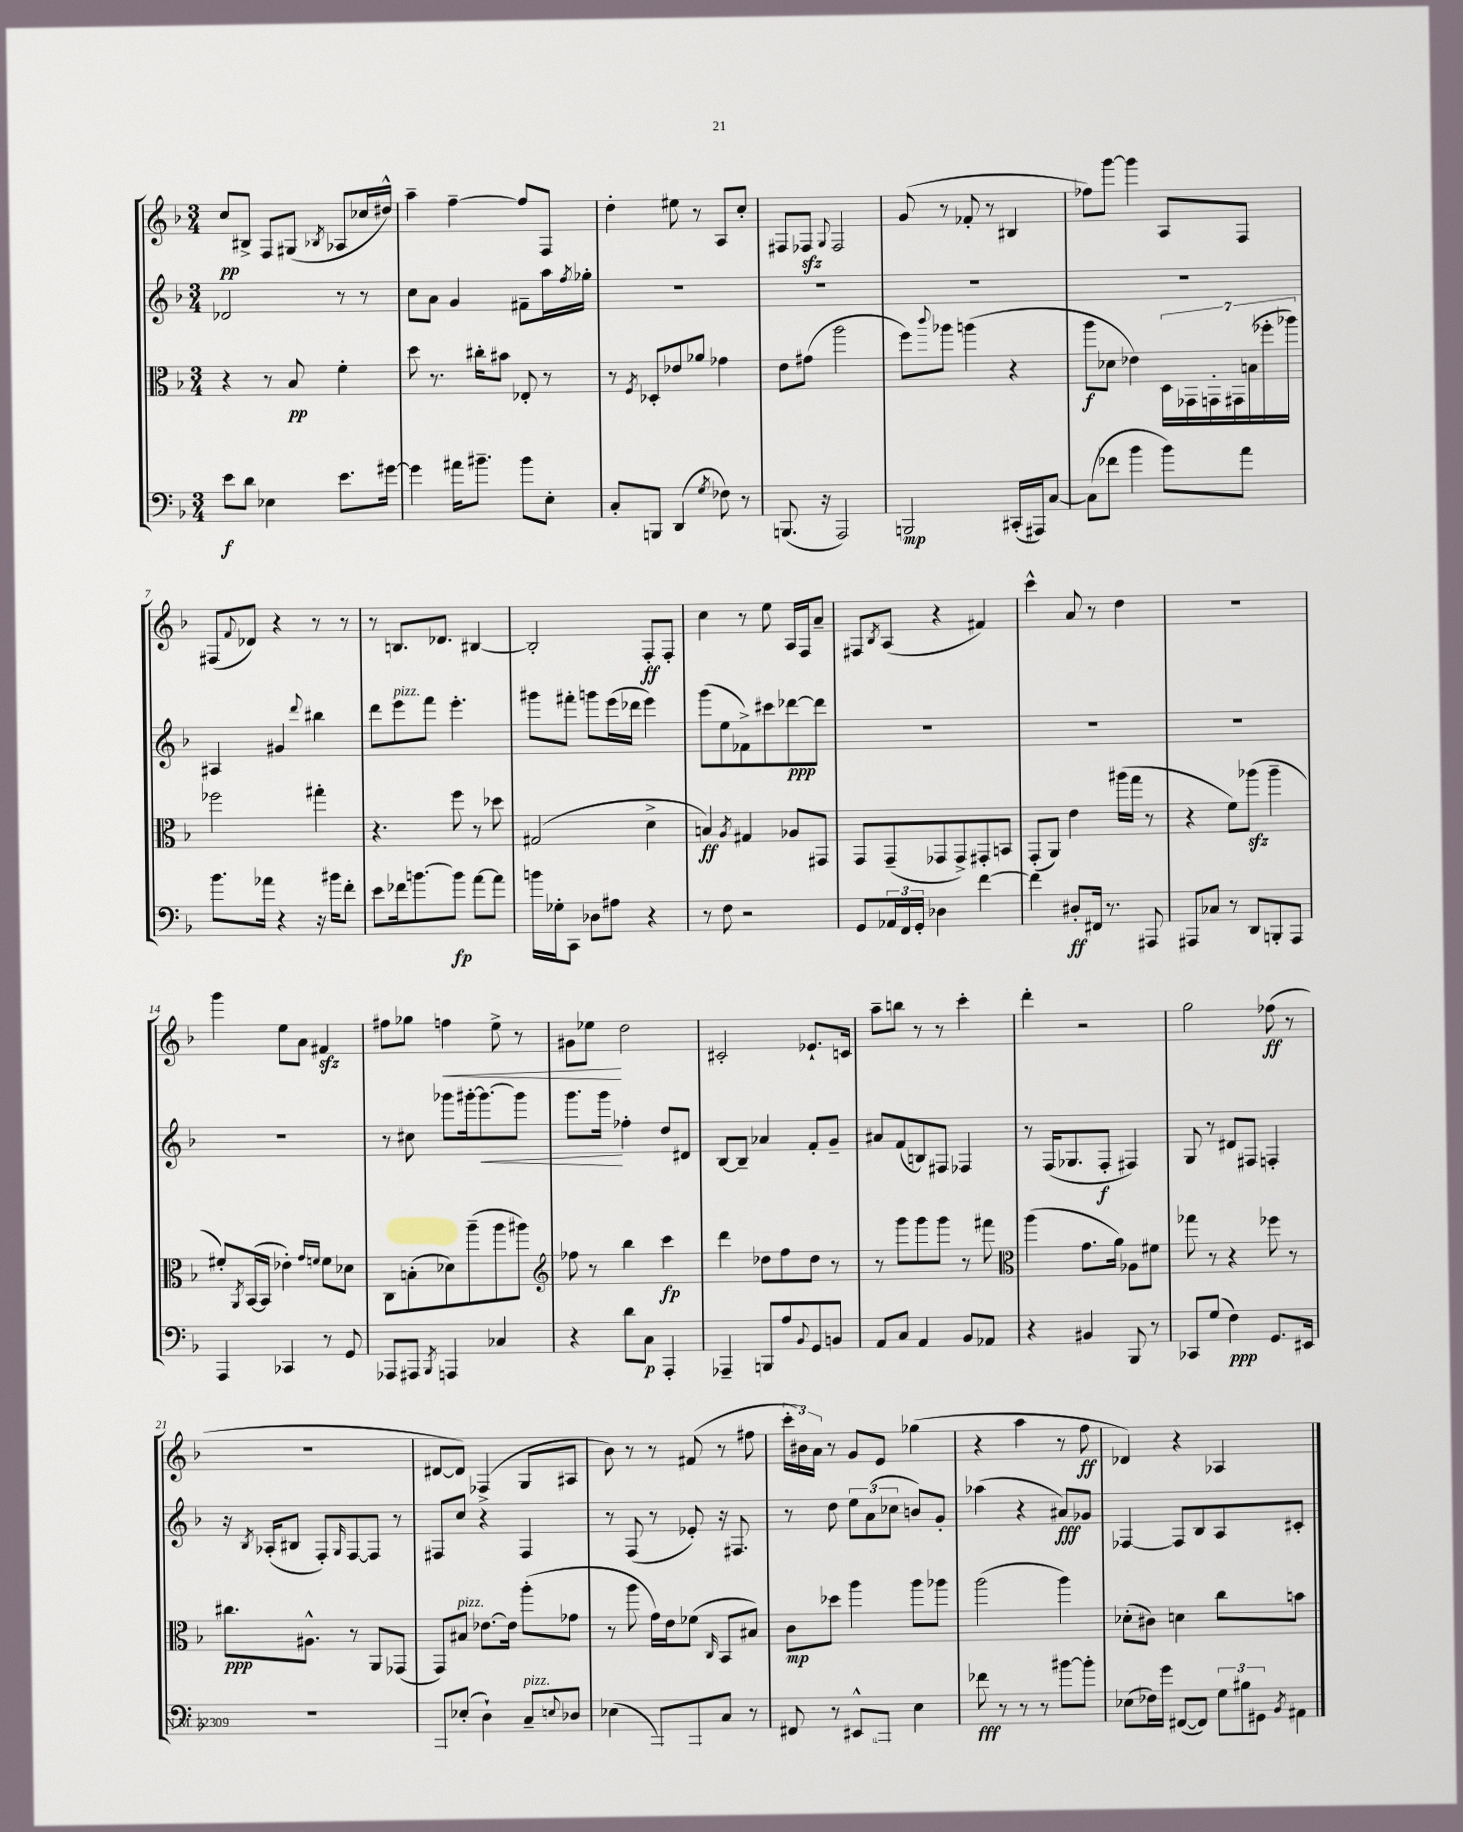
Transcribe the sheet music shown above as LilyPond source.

<<
\new StaffGroup <<
\new Staff = "s0" {
    \clef treble \key f \major \numericTimeSignature \time 3/4
    c''8\pp bis8-> f8 gis8( \acciaccatura { bes8 } aes8 ces''16 dis''16-^) |
    a''4-- f''4~-- f''8 f8 |
    d''4-. eis''8 r8 a8 c''8-. |
    fis8 fes8\sfz \appoggiatura { g8 } fes2 |
    g'8( r8 fes'8-. r8 bis4 |
    fes''8) g'''8~ g'''4 a8 f8 |
    fis8( \appoggiatura { f'8 } des'8) r4 r8 r8 |
    r8 b8. des'8. bis4~ |
    bis2-. f8-.\ff f8-. |
    c''4 r8 e''8 a16 f16 a'8-- |
    fis8 \acciaccatura { bes8 } a8( r4 fis'4) |
    c'''4-^ a'8 r8 d''4 |
    R2. |
    g'''4 e''8 a'8 fis'4\sfz |
    fis''8 ges''8 f''4\< e''8-> r8 |
    gis'8 ees''8\! d''2 |
    cis'2-. ees'8.-! c'16 |
    a''8-- b''8 r8 r8 c'''4-. |
    d'''4-. r2 |
    g''2 fes''8\ff( r8 |
    R2. |
    dis'8~ dis'8) fes4->( g8 ais8 |
    bes'8) r8 r8 fis'8( r8 fis''8 |
    \tuplet 3/2 { c'''16-. bis'16) a'16 } r8 g'8 e'8 ges''4( |
    r4 a''4 r8 f''8\ff |
    des'4) r4 aes4 \bar "|." |
}
\new Staff = "s1" {
    \clef treble \key f \major \numericTimeSignature \time 3/4
    des'2 r8 r8 |
    c''8 a'8 g'4 fis'8-- a''16 \acciaccatura { f''8 } ges''16-. |
    R2. |
    R2. |
    R2. |
    R2. |
    ais4 gis'4 \appoggiatura { d'''8 } bis''4 |
    d'''8 e'''8^\markup { \italic "pizz." } f'''8 e'''4.-. |
    gis'''8 fis'''8-. g'''8 e'''16( des'''16 e'''4) |
    g'''8( e''8 fes'8->) cis'''8 des'''8~\ppp des'''8 |
    R2. |
    R2. |
    R2. |
    R2. |
    r8 cis''8 ges'''8 gis'''16~-. gis'''8.~\< gis'''8 |
    g'''8. g'''16\! fes''4-. d''8 dis'8 |
    bes8~ bes8-- aes'4 f'8-. g'8-- |
    ais'8 f'8( b8) fis8 fes4 |
    r8 f16( ges8. f8-.\f fis4) |
    g8 r8 dis'8 fis8 f4-. |
    r16 \acciaccatura { bes8 } aes16-.( bis8 f8-.) \grace { g16 } f8~ f8 r8 |
    fis8 c''8 r4 fis4 |
    r8 f8( r8 ees'8-.) r16 fis8. |
    r8 d''8 \tuplet 3/2 { e''8 a'8( ces''8 } b'8) g'8-. |
    aes''4( r4 ais'8\fff) ges'8 |
    fes4~ fes8 bes8 a8 cis'8-. \bar "|." |
}
\new Staff = "s2" {
    \clef alto \key f \major \numericTimeSignature \time 3/4
    r4 r8 bes8\pp f'4-. |
    d''8 r8. cis''16-. bis'8 ees8-. r8 |
    r8 \acciaccatura { f8 } des8-. ees'8 aes'8 ges'4 |
    e'8 gis'8( a''2 |
    f''8) \appoggiatura { c'''8 } aes''8 a''4( r4 |
    a''8\f des'8 ees'4) \tuplet 7/4 { d16 ges,16 g,16-. gis,16 b16( fes''16-. aes''16) } |
    fes''2 gis''4-. |
    r4. f''8 r8 des''8 |
    gis2( d'4-> |
    b4\ff) \acciaccatura { a8 } gis4 aes8 gis,8 |
    g,8 g,8--( ges,8 ges,8->) gis,8-. b,8 |
    g,8-.( a,8) e'4 ais''16( g''16 r8 |
    r4 f'8) aes''8\sfz( aes''4-- |
    fis'8-.) \acciaccatura { a,8 } bes,16~( bes,16 ees'4-.) \grace { g'16 f'16 } f'8 des'8 |
    c8 b8-.( des'8) a''8--( a''8 ais''8) |
    \clef treble fes''8 r8 bes''4 c'''4\fp |
    d'''4 des''8 f''8 des''8 r8 |
    r8 g'''8 g'''8 g'''8 r8 fis'''8 |
    \clef alto a''4( g'8. a'16) aes8 fis'8 |
    ges''8 r8 r4 fes''8 r8 |
    cis''8.\ppp ais8.-^ r8 a,8 ges,8( |
    g,8) bis8^\markup { \italic "pizz." } ees'8.~ ees'16 a''8-.( ges'8 |
    r8 a''8 g'16) e'16 fes'8( \grace { c16 } bes,8 bis8) |
    c'8\mp des''8 a''4 a''8 aes''8 |
    a''2( a''4) |
    des'8-.( cis'8) d'4 c''8 b'8 \bar "|." |
}
\new Staff = "s3" {
    \clef bass \key f \major \numericTimeSignature \time 3/4
    e'8\f d'8 ees4 e'8. gis'16~ |
    gis'4 ais'16 bis'8.-- bis'8 e8-. |
    c8-. b,,8 d,4( \acciaccatura { g8 } fes8) r8 |
    b,,8.( r16 a,,2) |
    b,,2\mp cis,16-.( ais,,16) c8~ |
    c8( fes'8 bes'4 bes'8) a'8 |
    bes'8. aes'16 r4 r16 bis'16 f'8-. |
    e'8 fes'16 b'8.~ b'8\fp a'8~ a'8 |
    b'16 ges16-. c,8 des8 ais8 r4 |
    r8 f8 r2 |
    g,8 \tuplet 3/2 { aes,16 f,16 g,16-. } des4 f'4~ |
    f'4 dis8-.\ff fis,16 r8. ais,,8 |
    ais,,8 ces8 r8 d,8 b,,8-. ais,,8 |
    a,,4 ces,4 r8 g,8 |
    aes,,8 ais,,8 \acciaccatura { bes,,8 } a,,4 ces4 |
    r4 d'8 c8\p a,,4-. |
    aes,,4-- b,,8 a8 \appoggiatura { bes,8 } g,8 b,8 |
    a,8 c8 a,4 bes,8 aes,8 |
    r4 bis,4 bes,,8 r8 |
    ces,8 g8( f4\ppp) g,8. eis,16 |
    R2. |
    a,,8 ees8-.( d4-!) c8--^\markup { \italic "pizz." } \appoggiatura { e8 } des8 |
    ees4( a,,8) a,,8 c8 r8 |
    fis,8 r8 eis,8-^ ais,,8 e4 |
    fes'8\fff r8 r8 r8 bis'8~ bis'8-. |
    ees8( fes16) g'16 fis,8~( fis,8) \tuplet 3/2 { g16 bis16 gis,16 } \acciaccatura { bes,8 } ais,8 \bar "|." |
}
>>
>>
